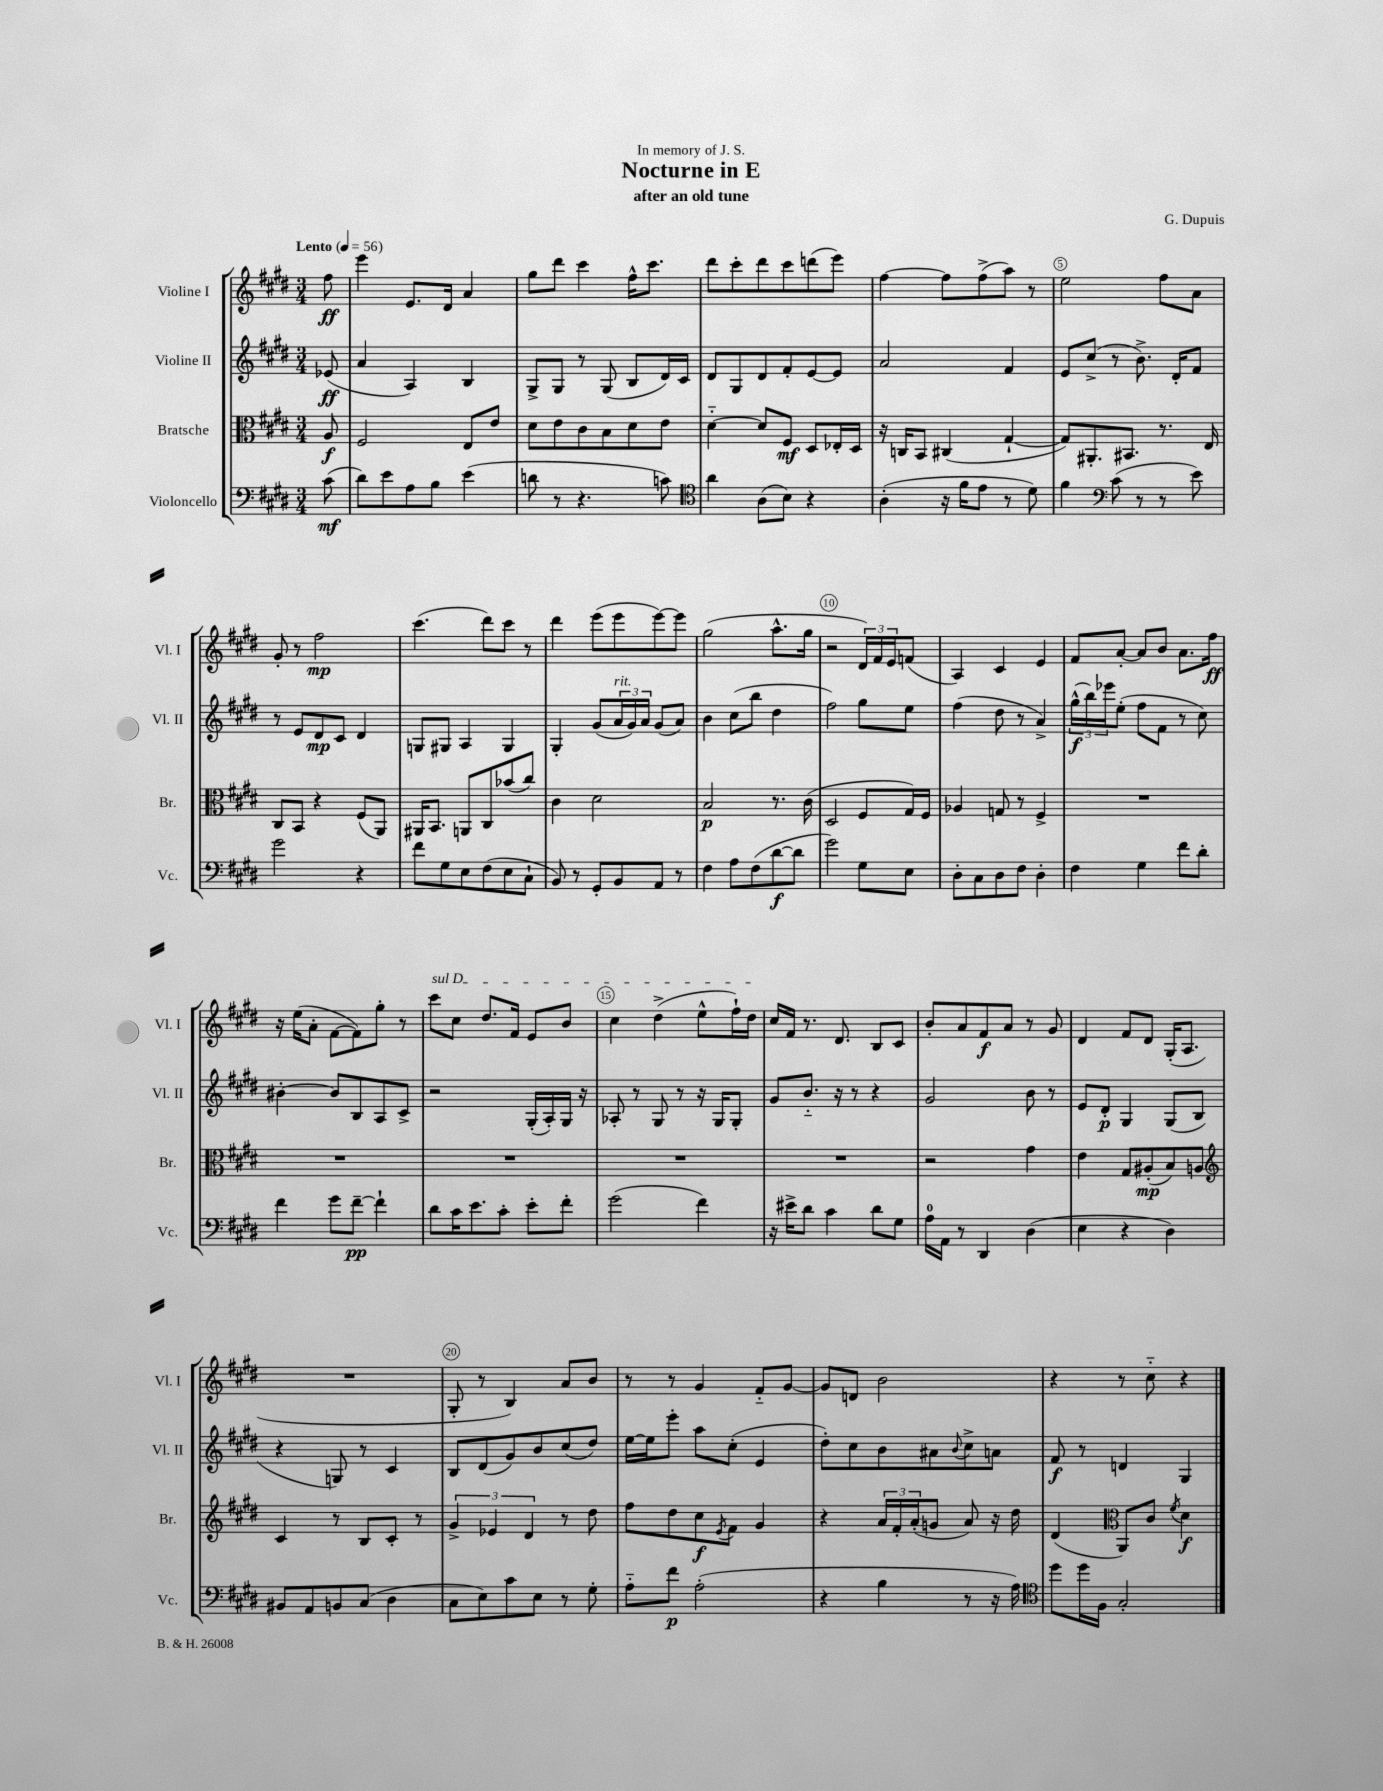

**kern	**kern	**kern	**kern
*staff4	*staff3	*staff2	*staff1
*clefF4	*clefC3	*clefG2	*clefG2
*k[f#c#g#d#]	*k[f#c#g#d#]	*k[f#c#g#d#]	*k[f#c#g#d#]
*M3/4	*M3/4	*M3/4	*M3/4
*MM56	*MM56	*MM56	*MM56
(8c#	8A	(8e-	8ff#
=	=	=	=
8d#)	2F#	4a	4eee
8e	.	.	.
8A	.	4A)	8.e
8B	.	.	.
.	.	.	16d#
(4e	8E	4B	4a
.	8e	.	.
=	=	=	=
8d	8d#	8G#^	8gg#
8r	8e	8G#	8ddd#
4.r	8c#	8r	4ccc#
.	8B	(8G#	.
.	8d#	8B	16ff#^^
.	.	.	8.ccc#
8c)	8e	16d#)	.
.	.	16c#	.
=	=	=	=
*clefC4	*	*	*
4a	[4d#'~	8d#	8ddd#
.	.	8G#	8ccc#'
(8A	8d#]	8d#	8ddd#
8B)	8F#	8f#'	8ccc#
4r	8D#	[8e	(8ddd
.	16E-'	8e]	8eee)
.	16D#	.	.
=	=	=	=
(4A'	16r	2a	[4ff#
.	16C	.	.
.	8BB	.	.
16r	(4C#	.	8ff#]
16f#	.	.	.
8e	.	.	(8ff#^
8r	[4G#`	4f#	8aa)
8d#)	.	.	8r
=	=	=	=
4f#	8G#])	8e	2ee
.	8.AA#'	(8cc#^	.
*clefF4	*	*	*
(8c#	.	8r	.
.	8.BB#	.	.
8r	.	8.b^)	.
8r	8.r	.	8ff#
.	.	16d#'	.
8e)	.	8f#	8a
.	16E	.	.
=	=	=	=
2g#	8C#	8r	8g#'
.	8BB	8e	8r
.	4r	8d#	2ff#
.	.	8c#	.
4r	(8F#	4d#	.
.	8AA)	.	.
=	=	=	=
8f#	16AA#	8G	(4.ccc#
.	8.BB	.	.
8G#	.	8G#	.
8E	8AA	4A	.
(8F#	8C#	.	8ddd#)
8E	(8b-	4G#	8ccc#
8C#`	8cc#)	.	8r
=	=	=	=
8BB)	4c#	4G#'	4ddd#
8r	.	.	.
8GG#'	2d#	(8g#	(8eee
8BB	.	24a	8eee
.	.	24g#)	.
.	.	24a	.
8AA	.	(8g#	[8eee)
8r	.	8a)	8eee]
=	=	=	=
4F#	2B	4b	(2gg#
8A	.	(8cc#	.
(8F#	.	8bb	.
[8d#	8.r	4dd#	8.aa^^
8d#]	.	.	.
.	(16c#	.	16gg#
=	=	=	=
2g#)	2D#	2ff#)	2r
8G#	8F#	8gg#	24d#)
.	.	.	24f#
.	.	.	24e
8E	16G#)	8ee	(8f
.	16F#	.	.
=	=	=	=
8D#'	4A-	(4ff#	4A)
8C#	.	.	.
8D#	8G	8dd#	4c#
8F#	8r	8r	.
4D#'	4F#^	4a^)	4e
=	=	=	=
4F#	2.r	(24gg#^^	8f#
.	.	24bb)	.
.	.	24eee-	.
.	.	(8ee'	[8a'
4G#	.	8ff#	8a]
.	.	8f#	8b
8f#	.	8r	8.a
8d#'	.	8cc#)	.
.	.	.	16ff#
=	=	=	=
4f#	2.r	[4b#'	16r
.	.	.	(16ee
.	.	.	8a'
8g#	.	8b#]	[8f#
[8f#~	.	8B	8f#])
4f#`]	.	8A	8gg#'
.	.	8c#^	8r
=	=	=	=
8d#	2.r	2r	8ccc#
16c#	.	.	8cc#
8.e	.	.	.
.	.	.	8.dd#
8c#'	.	.	.
.	.	.	16f#
8e'	.	(16G#'	8e
.	.	16A')	.
8f#'	.	16G#	8b
.	.	16r	.
=	=	=	=
(2g#	2.r	8A-'	4cc#
.	.	8r	.
.	.	8G#	(4dd#^
.	.	8r	.
4f#)	.	16r	8ee^^
.	.	16G#	.
.	.	8G#'	16ff#`)
.	.	.	16dd#
=	=	=	=
16r	2.r	8g#	16cc#
16e#^	.	.	16f#
8d#	.	8.b'~	8.r
4c#	.	.	.
.	.	16r	8.d#
.	.	8r	.
8d#	.	4r	8B
8G#	.	.	8c#
=	=	=	=
16A	2r	2g#	8b'
16AA	.	.	.
8r	.	.	8a
4DD#	.	.	8f#
.	.	.	8a
(4D#	4g#	8b	8r
.	.	8r	8g#
=	=	=	=
4E	4e	8e	4d#
.	.	8d#'	.
4r	8G#	4G#	8f#
.	(8A#'	.	8d#
4D#)	8B)	(8G#	(16G#'
.	.	.	8.A
.	8A	8B	.
=	=	=	=
*	*clefG2	*	*
8BB#	4c#	4r	2.r
8AA	.	.	.
8BB	8r	8G)	.
(8C#	8B	8r	.
4D#	8c#'	4c#	.
.	8r	.	.
=	=	=	=
8C#	6g#^	8B	8G#'
8E)	.	(8d#	8r
.	6e-	.	.
8c#	.	8g#)	4B)
.	6d#	.	.
8E	.	8b	.
8r	8r	(8cc#	8a
8G#'	8dd#	8dd#)	8b
=	=	=	=
8A'~	8ff#	[16ee	8r
.	.	16ee]	.
8f#	8dd#	8eee'	8r
(2A'	8cc#	8aa	4g#
.	8qe	.	.
.	8f#	(8cc#'	.
.	4g#	4e	8f#'~
.	.	.	[8g#
=	=	=	=
4r	4r	8dd#')	8g#]
.	.	8cc#	8d
4B	24a	8b	2b
.	24f#'	.	.
.	(24a'	.	.
.	8g	8a#	.
.	.	8qqb	.
8r	8a)	8cc#^	.
16r	16r	8a	.
16A)	16dd#	.	.
=	=	=	=
*clefC4	*	*	*
8dd#	(4d#	8f#	4r
16dd#	.	8r	.
16F#	.	.	.
*	*clefC3	*	*
2G#'	8AA)	4d	8r
.	8c#	.	8cc#'~
.	8qf#	.	.
.	4d#	4G#	4r
==	==	==	==
*-	*-	*-	*-
